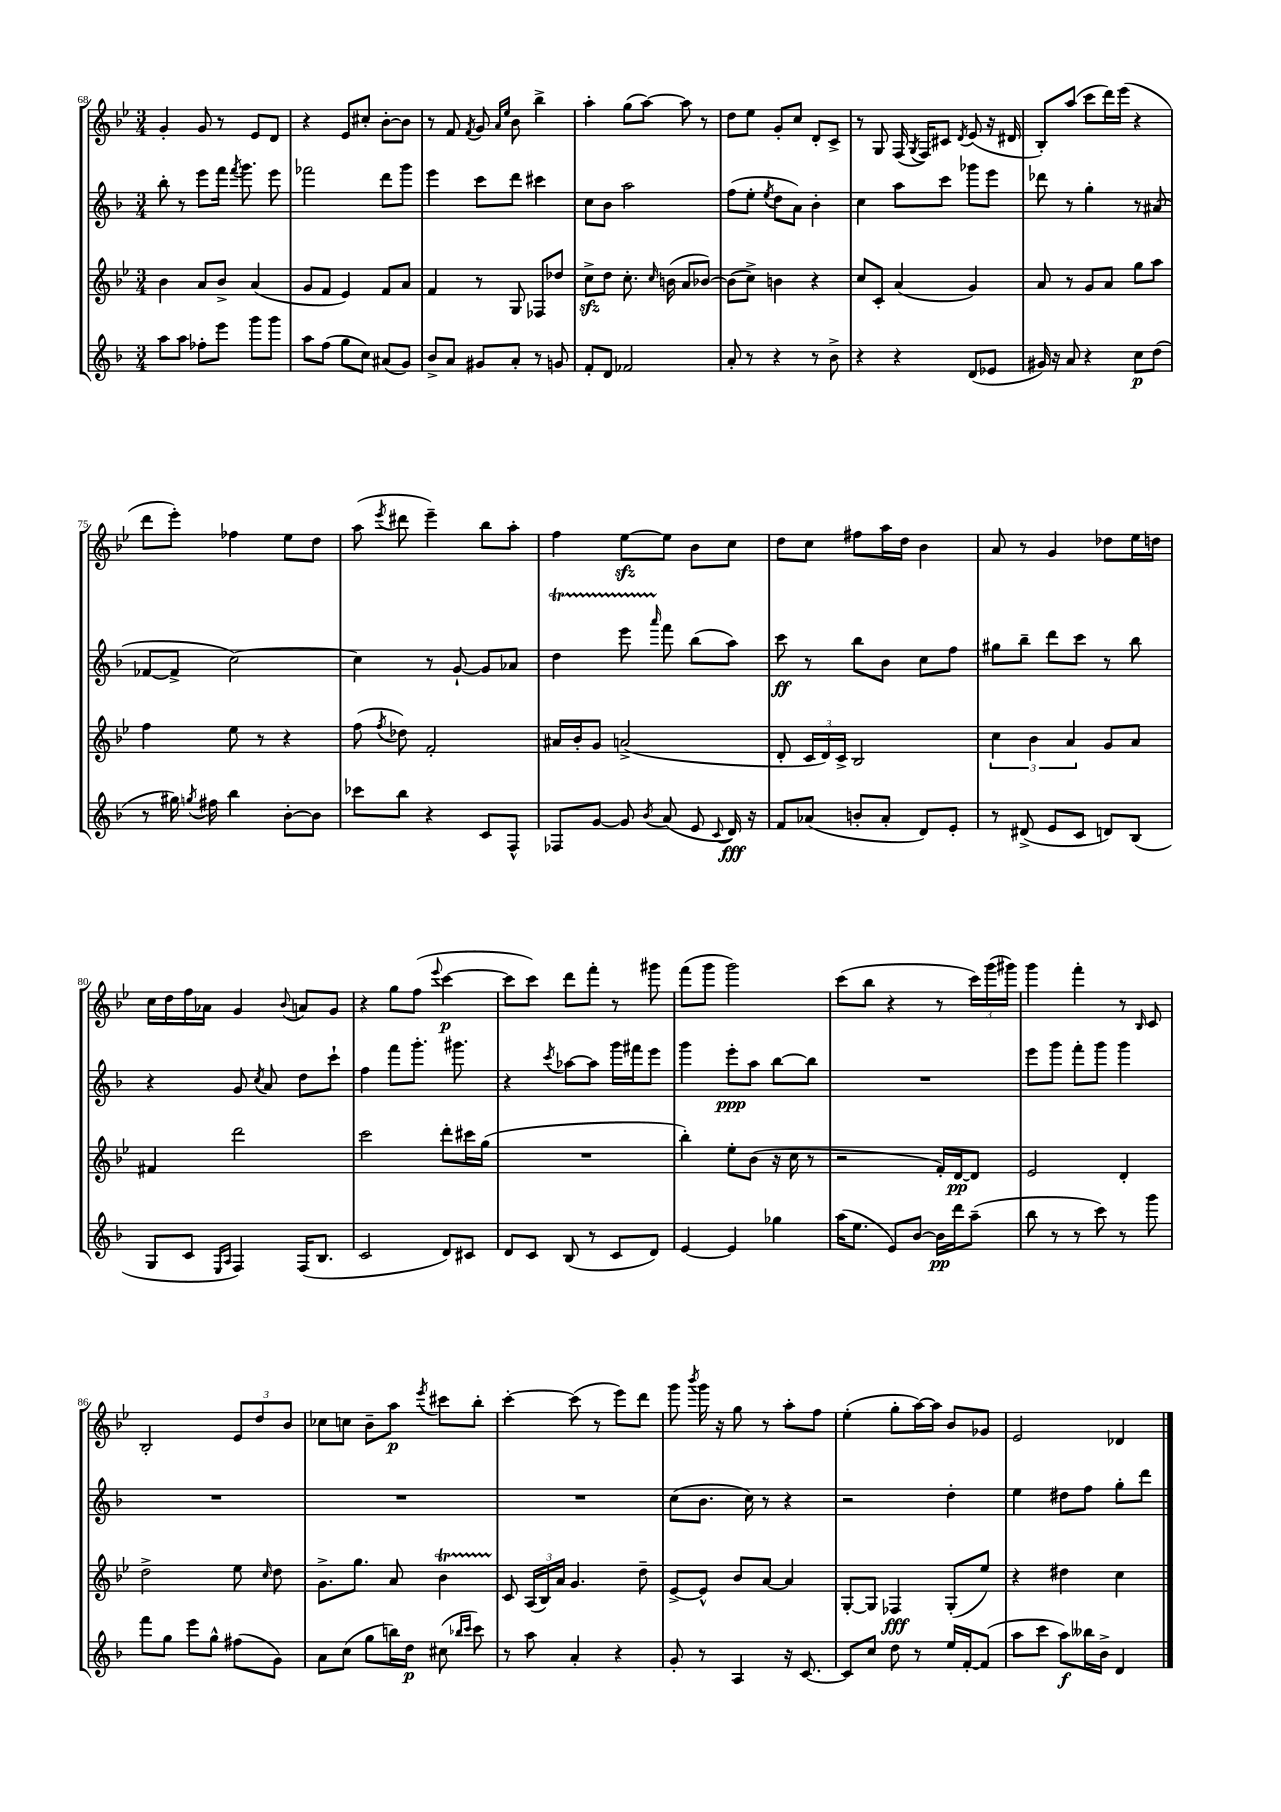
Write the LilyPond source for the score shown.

<<
\new StaffGroup <<
\new Staff = "s0" {
    \clef treble \key bes \major \numericTimeSignature \time 3/4
    \autoBeamOff g'4-. g'8 r8 ees'8[ d'8] |
    r4 ees'8[ cis''8]-. bes'8[~-. bes'8] |
    r8 f'8 \acciaccatura { f'8 } g'8 \grace { a'16[ ees''16] } bes'8 bes''4-> |
    a''4-. g''8[( a''8]~) a''8 r8 |
    d''8[ ees''8] g'8[-. c''8] d'8[-. c'8]-> |
    r8 g8 f16( \acciaccatura { g8 } f16[) cis'8] \acciaccatura { d'8 } ees'8( r16 dis'16 |
    bes8[-.) a''8]( c'''8[ d'''16) ees'''16]( r4 |
    d'''8[ ees'''8]-.) fes''4 ees''8[ d''8] |
    a''8( \acciaccatura { ees'''8 } dis'''8 ees'''4--) bes''8[ a''8]-. |
    f''4 ees''8[~\sfz ees''8] bes'8[ c''8] |
    d''8[ c''8] fis''8[ a''16 d''16] bes'4 |
    a'8 r8 g'4 des''8[ ees''16 d''16] |
    c''16[ d''16 f''16 aes'16] g'4 \appoggiatura { bes'8 } a'8[ g'8] |
    r4 g''8[ f''8]( \appoggiatura { ees'''8 } c'''4~\p |
    c'''8[ c'''8]) d'''8[ f'''8]-. r8 gis'''8 |
    f'''8[( g'''8] g'''2) |
    c'''8[( bes''8] r4 r8 \tuplet 3/2 { c'''16[) g'''16( gis'''16]) } |
    g'''4 f'''4-. r8 \grace { bes16 } c'8 |
    bes2-. \tuplet 3/2 { ees'8[ d''8 bes'8] } |
    ces''8[ c''8] bes'8[-- a''8]\p \acciaccatura { ees'''8 } cis'''8[ bes''8]-. |
    c'''4~-. c'''8( r8 ees'''8[) d'''8] |
    g'''8 \acciaccatura { bes'''8 } g'''16 r16 g''8 r8 a''8[-. f''8] |
    ees''4-.( g''8[-. a''16~) a''16] bes'8[ ges'8] |
    ees'2 des'4 \bar "|." |
}
\new Staff = "s1" {
    \clef treble \key f \major \numericTimeSignature \time 3/4
    \autoBeamOff bes''8-. r8 e'''8[ f'''16] \acciaccatura { f'''8 } g'''8. e'''8 |
    fes'''2 d'''8[ g'''8] |
    e'''4 c'''8[ d'''8] cis'''4 |
    c''8[ bes'8] a''2 |
    f''8[( e''8]-. \acciaccatura { e''8 } d''8[ a'8]) bes'4-. |
    c''4 a''8[ c'''8] ges'''8[ e'''8] |
    des'''8 r8 g''4-. r8 ais'8( |
    fes'8[~ fes'8]-> c''2~) |
    c''4 r8 g'8~-! g'8[ aes'8] |
    d''4\startTrillSpan e'''8 \grace { a'''16 } f'''8\stopTrillSpan bes''8[( a''8]) |
    c'''8\ff r8 bes''8[ bes'8] c''8[ f''8] |
    gis''8[ bes''8]-- d'''8[ c'''8] r8 bes''8 |
    r4 g'8 \acciaccatura { c''8 } a'8 d''8[ c'''8]-! |
    f''4 f'''8[ g'''8.]-. gis'''8. |
    r4 \acciaccatura { c'''8 } aes''8[~ aes''8] g'''16[ fis'''16 e'''8] |
    g'''4 e'''8[-.\ppp a''8] bes''8[~ bes''8] |
    R2. |
    e'''8[ g'''8] f'''8[-. g'''8] g'''4 |
    R2. |
    R2. |
    R2. |
    c''8[( bes'8.] c''16) r8 r4 |
    r2 d''4-. |
    e''4 dis''8[ f''8] g''8[-. d'''8] \bar "|." |
}
\new Staff = "s2" {
    \clef treble \key bes \major \numericTimeSignature \time 3/4
    \autoBeamOff bes'4 a'8[ bes'8]-> a'4( |
    g'8[ f'8] ees'4) f'8[ a'8] |
    f'4 r8 g8 fes8[ des''8] |
    c''8[->\sfz d''8] c''8.-. \grace { c''16 } b'16( a'8[ bes'8]~) |
    bes'8[( c''8]->) b'4 r4 |
    c''8[ c'8]-. a'4( g'4) |
    a'8 r8 g'8[ a'8] g''8[ a''8] |
    f''4 ees''8 r8 r4 |
    f''8( \acciaccatura { f''8 } des''8) f'2-. |
    ais'16[ bes'16-. g'8] a'2->( |
    d'8-. \tuplet 3/2 { c'16[ d'16) c'16]-> } bes2 |
    \tuplet 3/2 { c''4 bes'4 a'4 } g'8[ a'8] |
    fis'4 d'''2 |
    c'''2 d'''8[-. cis'''16 g''16]( |
    R2. |
    bes''4-.) ees''8[-. bes'8]( r16 c''16 r8 |
    r2 f'16[-.) d'16~\pp d'8] |
    ees'2 d'4-. |
    d''2-> ees''8 \grace { c''16 } d''8 |
    g'8.[-> g''8.] a'8 bes'4\startTrillSpan |
    c'8\stopTrillSpan \tuplet 3/2 { a16[( bes16) a'16] } g'4. d''8-- |
    ees'8[~-> ees'8]-^ bes'8[ a'8]~ a'4 |
    g8[~-. g8] fes4\fff g8[-.( ees''8]) |
    r4 dis''4 c''4 \bar "|." |
}
\new Staff = "s3" {
    \clef treble \key f \major \numericTimeSignature \time 3/4
    \autoBeamOff a''8[ a''8] fes''8[-. e'''8] g'''8[ g'''8] |
    a''8[ f''8]( g''8[ c''8]) ais'8[( g'8]) |
    bes'8[-> a'8] gis'8[ a'8]-. r8 g'8 |
    f'8[-. d'8] fes'2 |
    a'8-. r8 r4 r8 bes'8-> |
    r4 r4 d'8[( ees'8] |
    gis'16) r16 a'8 r4 c''8[\p d''8]( |
    r8 gis''16) \acciaccatura { g''8 } fis''16 bes''4 bes'8[~-. bes'8] |
    ces'''8[ bes''8] r4 c'8[ f8]-^ |
    fes8[ g'8]~ g'8 \acciaccatura { bes'8 } a'8( e'8 \appoggiatura { c'8 } d'16\fff) r16 |
    f'8[ aes'8]( b'8[-. aes'8]-. d'8[) e'8]-. |
    r8 dis'8->( e'8[ c'8] d'8[) bes8]( |
    g8[ c'8] \grace { e16[ a16] } f4) f16[( bes8.] |
    c'2 d'8[) cis'8] |
    d'8[ c'8] bes8( r8 c'8[ d'8]) |
    e'4~ e'4 ges''4 |
    a''16[( e''8.] e'8[) bes'8]~ bes'16[\pp d'''16 a''8]--( |
    bes''8 r8 r8 c'''8) r8 g'''8 |
    f'''8[ g''8] e'''8[ g''8]-^ fis''8[( g'8]) |
    a'8[ c''8]( g''8[ b''16) d''16]\p cis''8( \grace { bes''16[ c'''16] } c'''8) |
    r8 a''8 a'4-. r4 |
    g'8-. r8 a4 r16 c'8.~ |
    c'8[ c''8] d''8 r8 e''16[ f'16~-. f'8]( |
    a''8[ c'''8] a''8[\f) beses''16 bes'16]-> d'4 \bar "|." |
}
>>
>>
\layout { \context { \Score currentBarNumber = #68 } }
